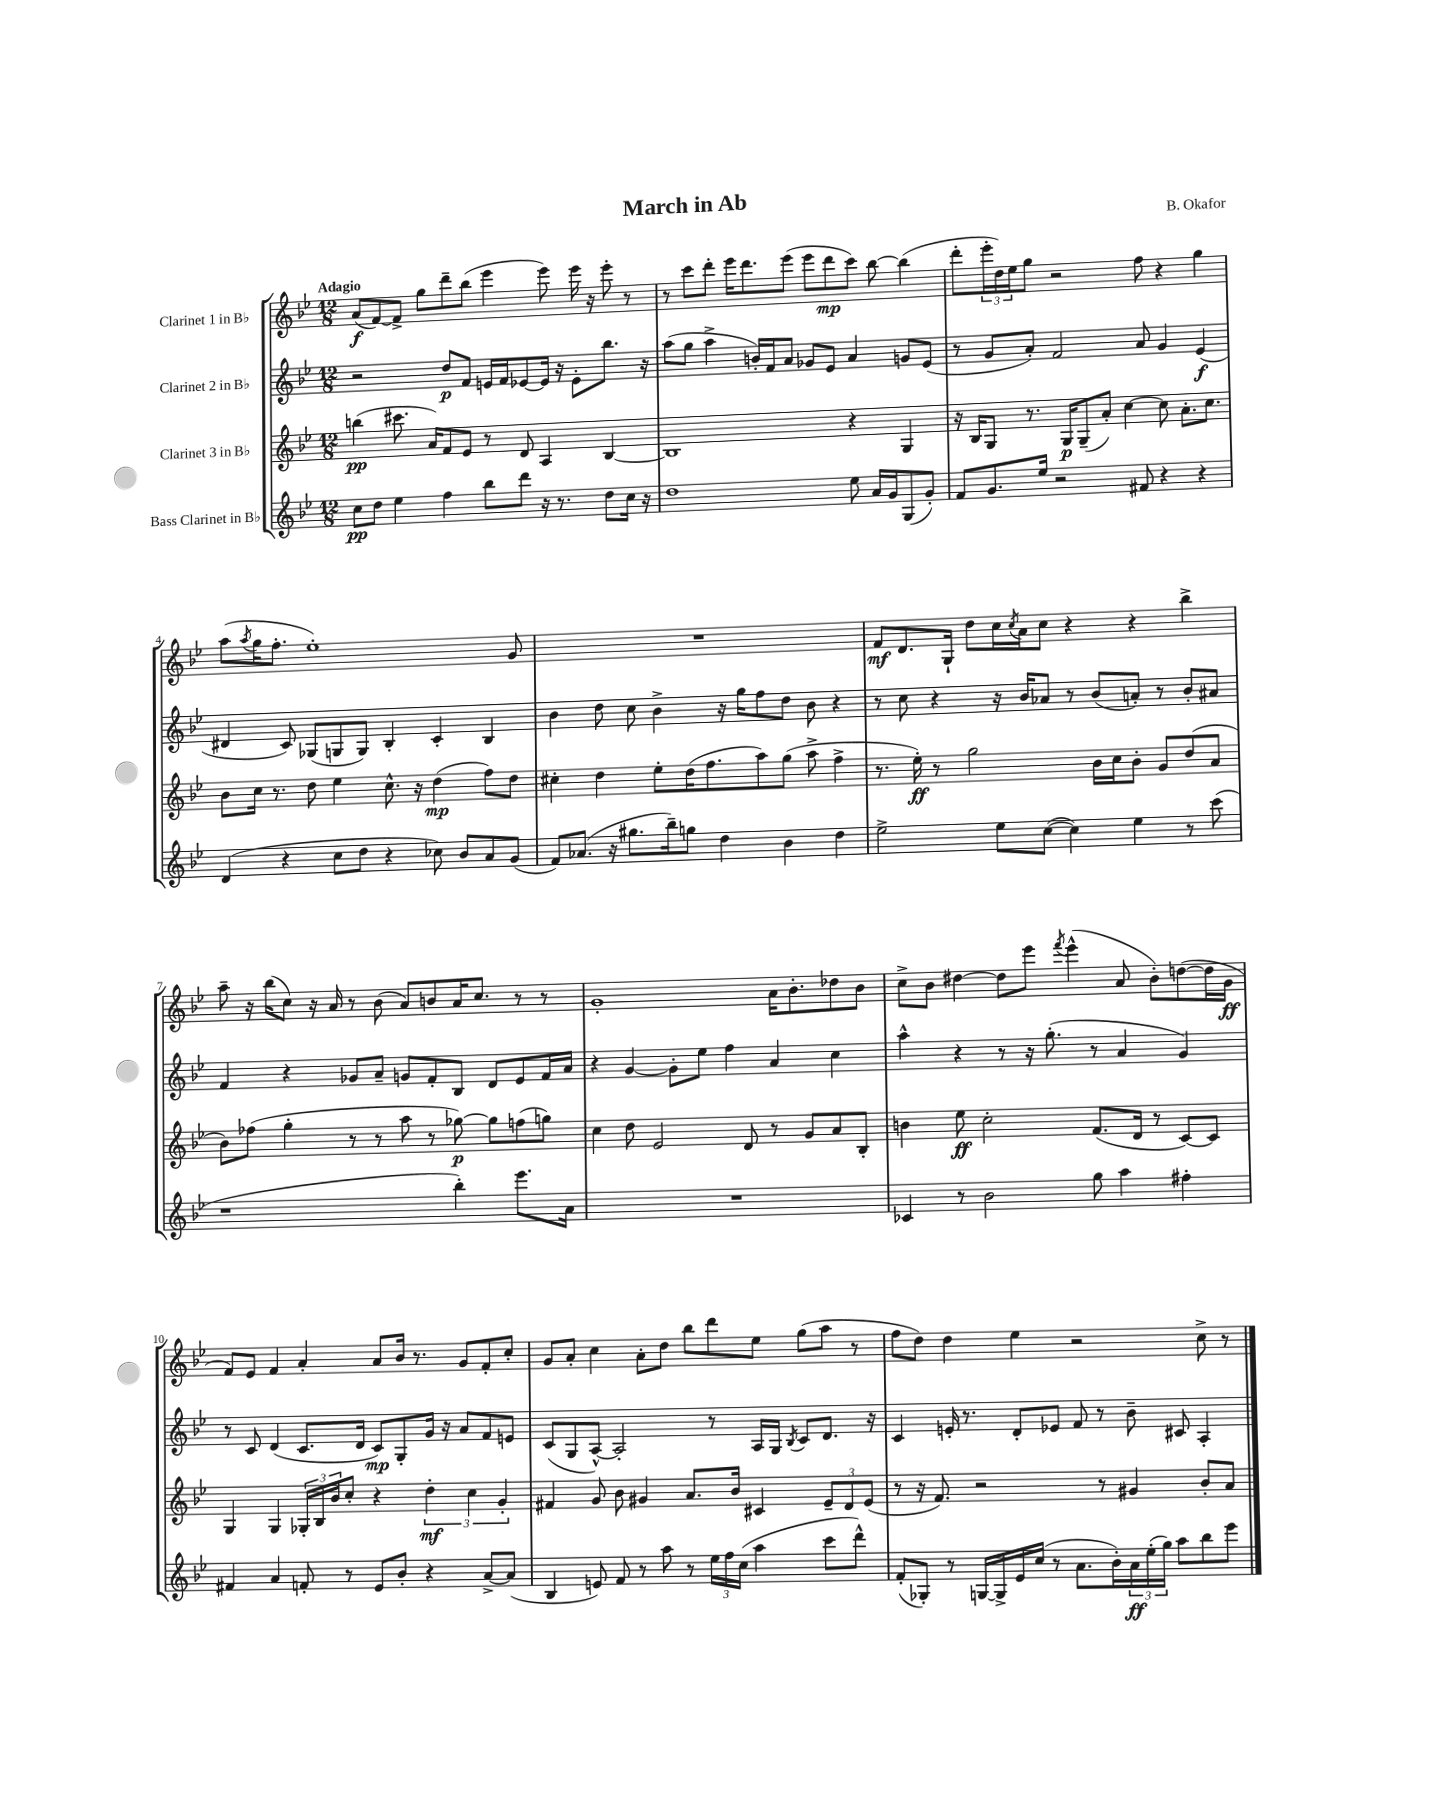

**kern	**kern	**kern	**kern
*staff4	*staff3	*staff2	*staff1
*clefG2	*clefG2	*clefG2	*clefG2
*k[b-e-]	*k[b-e-]	*k[b-e-]	*k[b-e-]
*M12/8	*M12/8	*M12/8	*M12/8
8cc	(4bb	2r	(8a
8dd	.	.	[8f)
4ee-	8.ccc#	.	8f^]
.	.	.	8gg
.	16a)	.	.
4ff	8f	8dd	8ddd~
.	8e-	8f	(8bb-
8bb-	8r	16e	4eee-
.	.	16f	.
8ddd	8d	[8e-	.
16r	4A	16e-]	8eee-)
8.r	.	16r	.
.	.	8e-'	16eee-
.	.	.	16r
8dd	[4B-	8.bb-	8eee-'
16cc	.	.	8r
16r	.	16r	.
=	=	=	=
1dd	1B-]	(8aa	8r
.	.	8gg	8ccc
.	.	4aa^	8ddd'
.	.	.	16eee-
.	.	.	8.ddd
.	.	16b')	.
.	.	16f	.
.	.	8a	(8eee-
.	.	8g-	8eee-
.	.	8e-	8ddd
8ee-	4r	4a	8ccc)
16a	.	.	[8bb-
16g	.	.	.
(8G	4G	8g	(4bb-]
8g')	.	(8e-	.
=	=	=	=
8f	16r	8r	8ddd'
.	16B-	.	.
8.g	8G	8g	24eee-'
.	.	.	24dd)
.	.	.	24ee-
.	8.r	8a')	8gg
16ee-	.	.	.
2r	.	2f	2r
.	16G	.	.
.	(8G~	.	.
.	8a')	.	.
.	[4cc	.	.
8f#	.	8a	8ff
4r	8cc]	4g	4r
.	8.a'	.	.
4r	.	(4e-	4gg
.	8.cc	.	.
=	=	=	=
(4d	8b-	4d#	(8aa
.	.	.	8qaa
.	16cc	.	16gg
.	8.r	.	8.ff'
4r	.	8c)	.
.	8dd	(8G-	1ee-')
8cc	4ee-	8G	.
8dd	.	8G)	.
4r	8.cc^^	4B-'	.
.	16r	.	.
8cc-)	(4dd	4c'	.
8b-	.	.	.
8a	8ff)	4B-	.
(8g	8dd	.	8g
=	=	=	=
8f)	4cc#'	4b-	1.r
(8.a-	.	.	.
.	4dd	8dd	.
16r	.	.	.
8.gg#	.	8cc	.
.	8ee-'	4b-^	.
16bb-~)	.	.	.
8gg	(16dd	.	.
.	8.ff	.	.
4dd	.	16r	.
.	.	16gg	.
.	8aa)	8ff	.
4b-	(8gg	8dd	.
.	8aa^	8b-	.
4dd	4ff^	4r	.
=	=	=	=
2ee-^	8.r	8r	8f
.	.	8cc	8.d
.	16ee-')	.	.
.	8r	4r	.
.	.	.	16G`
.	2gg	.	8dd
8ee-	.	16r	16cc
.	.	.	8qcc
.	.	16b-	16a
([8cc	.	8a-	8cc
4cc])	.	8r	4r
.	16b-	(8b-	.
.	16cc	.	.
4ee-	8b-'	8a')	4r
.	8g	8r	.
8r	(8dd	8b-'	4bb-^
(8ccc	8a	8a#	.
=	=	=	=
1r	8b-)	4f	8aa~
.	(8ff-	.	16r
.	.	.	(16bb-
.	4gg'	4r	8cc)
.	.	.	16r
.	.	.	16a
.	8r	8g-	8r
.	8r	8a~	(8b-
.	8aa	8g	8a)
.	8r	8f'	8b
4bb-')	[8gg-)	8B-	16a
.	.	.	8.cc
.	8gg-]	8d	.
8.eee-	(8ff	8e-	8r
.	8gg)	16f	8r
16a	.	16a	.
=	=	=	=
1.r	4cc	4r	1g'
.	8dd	[4g	.
.	2e-	.	.
.	.	8g']	.
.	.	8ee-	.
.	.	4ff	.
.	8d	.	.
.	8r	4a	16a
.	.	.	8.b-'
.	8g	.	.
.	8a	4cc	8dd-
.	8B-'	.	8b-
=	=	=	=
4c-	4b	4aa^^	8cc^
.	.	.	8b-
8r	8ee-	4r	[4dd#
2b-	2cc'	.	.
.	.	8r	8dd#]
.	.	16r	8eee-
.	.	(8.gg'	.
.	.	.	8qfff
.	.	.	(4eee-^^
8gg	(8.f	8r	.
4aa	.	4a	8a
.	16d	.	.
.	8r	.	8b-')
4ff#'	[8c)	4g)	([8dd
.	8c]	.	16dd]
.	.	.	16g
=	=	=	=
4f#	4G	8r	8f)
.	.	8c	8e-
4a	4G	(4d	4f
8f'	24G-'	8.c	4a'
.	24B-	.	.
.	24b-	.	.
8r	8cc'	.	.
.	.	16d	.
8e-	4r	8c)	8a
8b-'	.	8G'	16b-
.	.	.	8.r
4r	6dd'	16g	.
.	.	16r	.
.	.	8a	8g
.	6cc	.	.
[8a^	.	8f	8f'
.	6g'	.	.
(8a]	.	8e	8cc'
=	=	=	=
4B-	4f#	(8c	8g
.	.	8G	8a'
8e)	8g	[8A^^)	4cc
8f	8b-	2A']	.
8r	4g#	.	8a'
8aa	.	.	8dd
8r	8.a	.	8bb-
24ee-	.	8r	8ddd
24ff	.	.	.
.	16b-	.	.
(24cc	.	.	.
4aa	4c#	16A	8ee-
.	.	16G	.
.	.	8qB-	.
.	.	8c	(8gg
8ccc	12e-~	8.d	8aa
.	12d	.	.
8ddd^^)	.	.	8r
.	(12e-	.	.
.	.	16r	.
=	=	=	=
(8f'	8r	4c	8ff
8G-')	16r	.	8dd)
.	8.f)	.	.
8r	.	16e'	4dd
.	.	8.r	.
[16G	2r	.	.
16G^]	.	.	.
16e-	.	8d'	4ee-
(16cc	.	.	.
8r	.	8e-	.
8.a	.	8f	2r
.	8r	8r	.
16b-')	.	.	.
24a	4g#	8b-~	.
(24ee-'	.	.	.
24gg)	.	.	.
8aa	.	8c#	.
8bb-	8b-'	4A'	8cc^
8eee-	8a	.	8r
==	==	==	==
*-	*-	*-	*-
